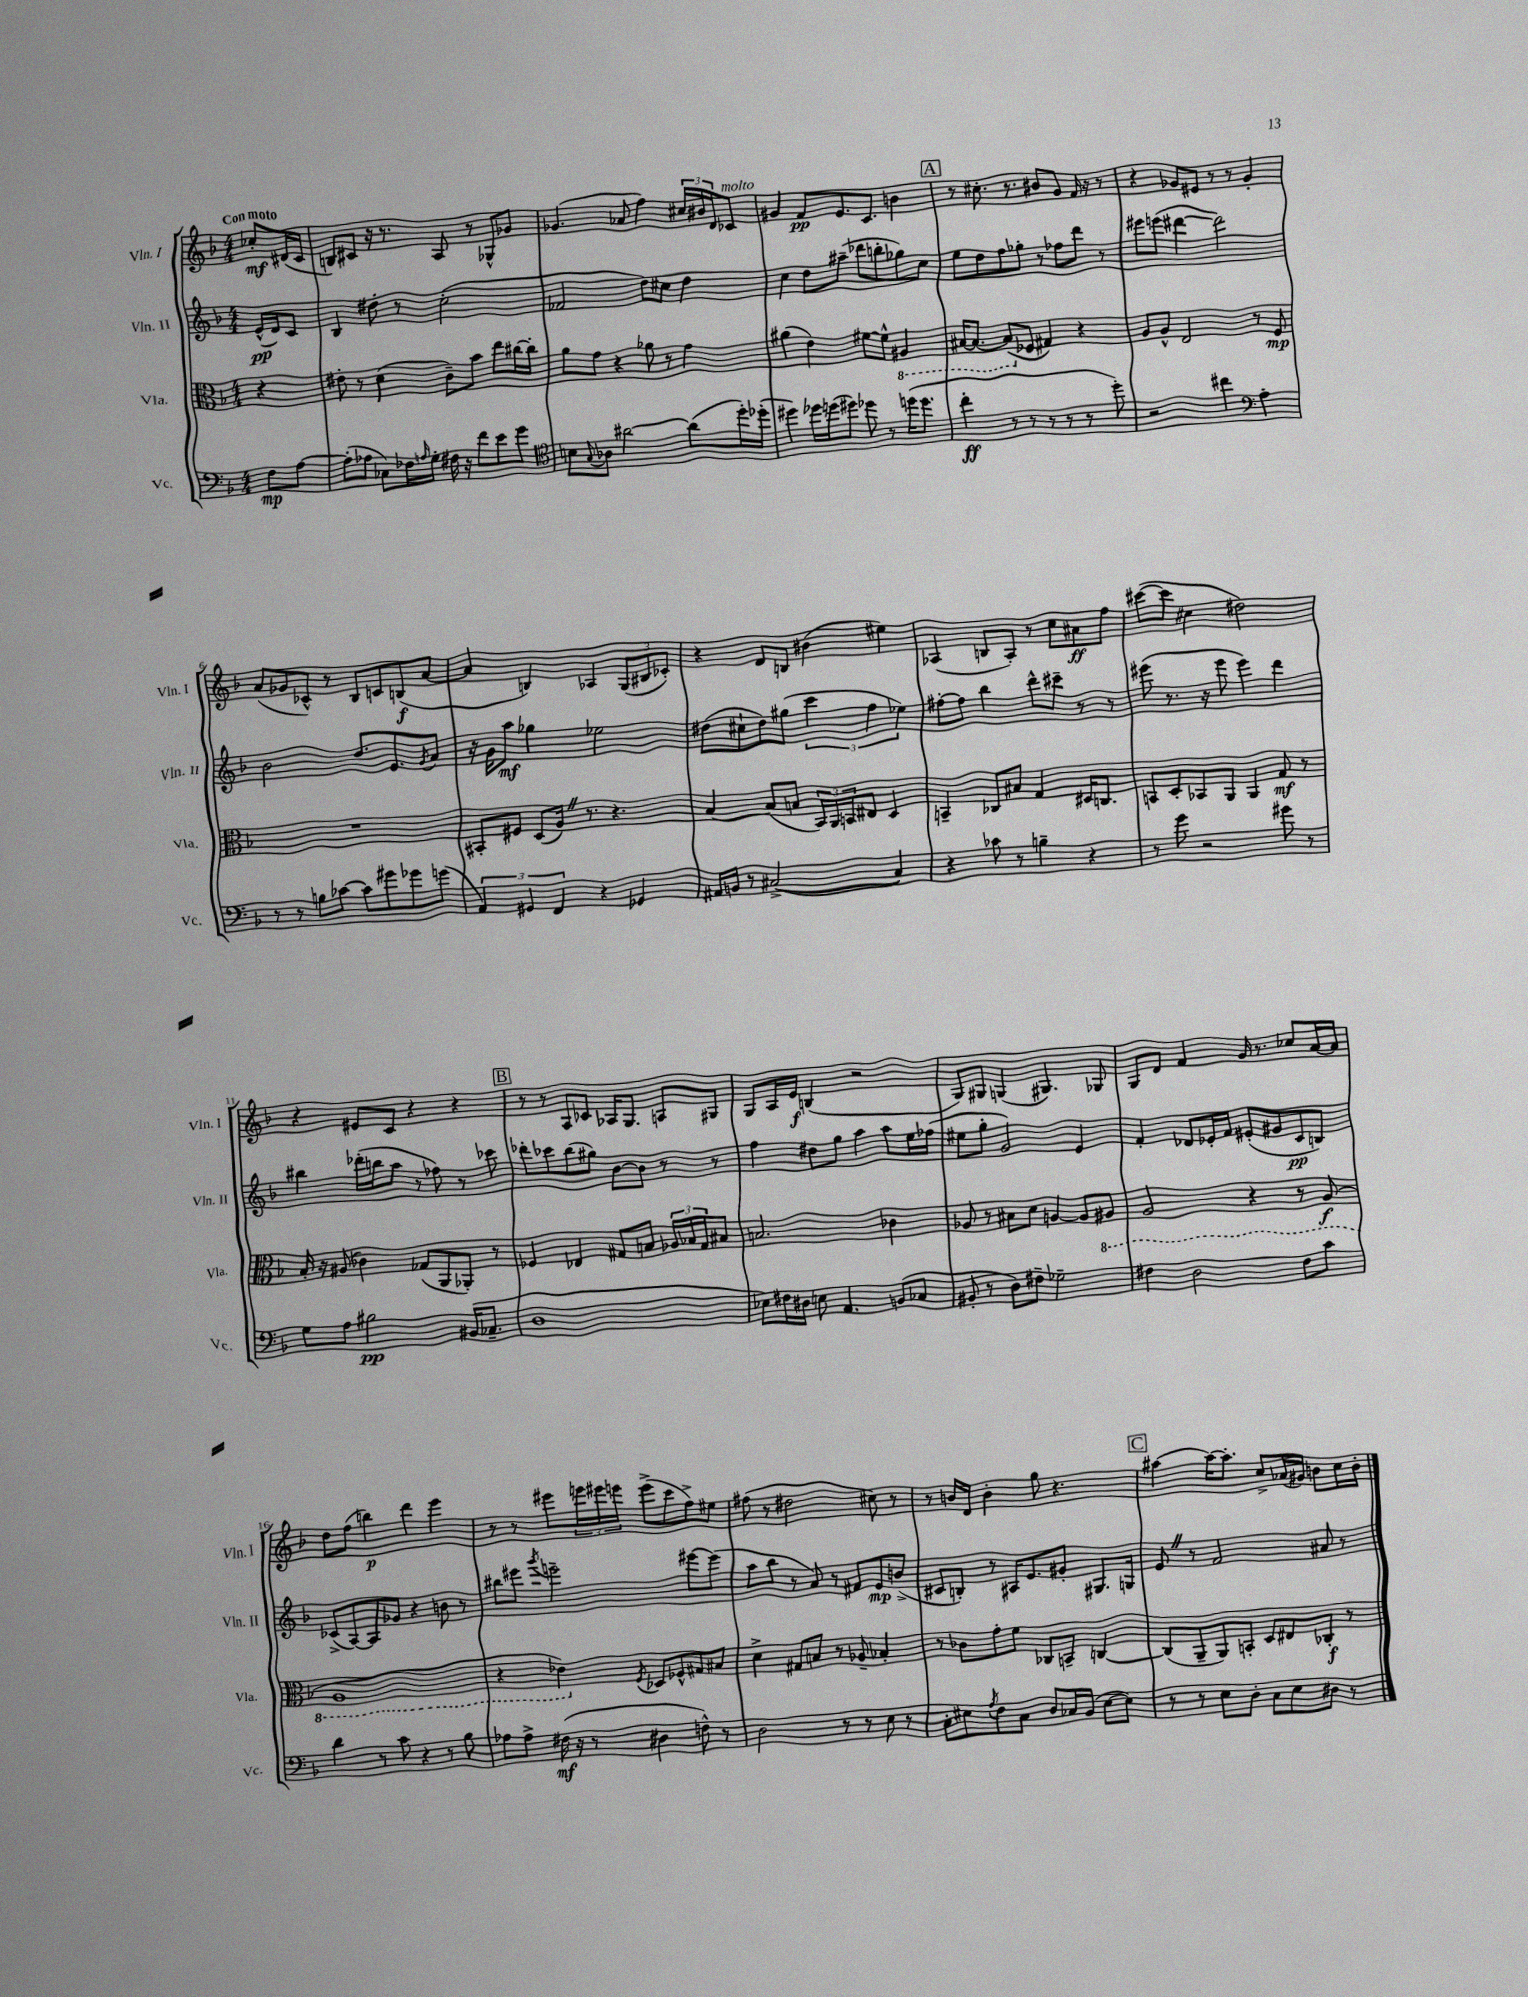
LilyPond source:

<<
\new StaffGroup <<
\new Staff = "s0" \with { instrumentName = "Vln. I" shortInstrumentName = "Vln. I" } {
    \clef treble \key f \major \numericTimeSignature \time 4/4 \partial 4 \tempo "Con moto"
    ces''8-.\mf dis'16( c'16 |
    b8) cis'8 r16 r8. a8 r8 ges8-^ ges'8 |
    ges'4.( aes'8 f''4) \tuplet 3/2 { cis''16 bis'16 d'16 } ces'8^\markup { \italic "molto" } |
    gis'4 f'8\pp e'8. c'8. b'4 |
    \mark \markup { \box "A" } r8 cis''8.-. r8. bis'8 g'8 f'16 r16 r8 |
    r4 ges'8 eis'8 r8 r8 ges'4-. |
    a'8( ges'8 ces'8-^) r8 bes8 c'8 b8\f( a'8~ |
    a'4 b4) aes4 \tuplet 3/2 { g8( bis8 ces'8-.) } |
    r4 d'8 b8 bis'4( eis''4) |
    aes4( b8 aes8-.) r8 c''8 ais'8\ff f''8 |
    cis'''8~( cis'''8 cis''4 dis''2) |
    r4 eis'8 c'8 r4 r4 |
    \mark \markup { \box "B" } r8 r8 a8 ces'8 aes16 g8. a8 gis8 |
    g8 a16 e'16\f b4( r2 |
    g8) gis8 g4( gis4.) ges8 |
    g8 d'8 f'4 g'16 r8. ces''8 a'16~ a'16 |
    d''8 f''8( b''4\p) d'''4 e'''4 |
    r8 r8 eis'''8 \tuplet 3/2 { e'''16 eis'''16 e'''16 } e'''8->( c'''8 f''8->) eis''8 |
    fis''8( r8 dis''2 cis''8) r8 |
    r8 b'16 d'16 b'4-. g''8 r4. |
    \mark \markup { \box "C" } ais''4~ ais''16~ ais''8.-. c''8-> aes'16( gis'16) b'8 c''16 b'16-. \bar "|." |
}
\new Staff = "s1" \with { instrumentName = "Vln. II" shortInstrumentName = "Vln. II" } {
    \clef treble \key f \major \numericTimeSignature \time 4/4 \partial 4
    e'16-^\pp( d'16) c'8 |
    bes4 dis''8-. r8 c''2-.( |
    fes'2 d''8) cis''8 d''4 |
    c''4 d''8 ais''8--( des'''8 b''8-. ges''8) c''8 |
    \mark \markup { \box "A" } e''8 d''8 f''8 ges''8-. r8 fes''8 d'''8 r8 |
    eis'''8 e'''8( dis'''4~ dis'''2) |
    bes'2 d''8. e'8. \acciaccatura { g'8 } a'8 |
    r16 g'16 a''8\mf ges''4 ees''2 |
    dis''8( cis''8-! dis''8) gis''8( \tuplet 3/2 { c'''4 f''4 ees''4) } |
    fis''8~-. fis''8 bes''4 d'''8-^ cis'''8-- r8 r8 |
    eis'''8( r8. r16 eis'''8 eis'''4) d'''4 |
    bis''4 des'''16-.( b''16 a''8 r8 fes''8) r8 ces'''8 |
    \mark \markup { \box "B" } des'''8-. ces'''8 bes''8( gis''8) bes'8~ bes'8 r8 r8 |
    f''4 dis''8 g''8 a''4 a''8 e''16 fes''16( |
    eis''8 g''8-. g'2) e'4 |
    f'4-. des'8 ees'16-. f'16 eis'8-.( gis'8 c'8\pp b8) |
    ces'8->( a8~) a8 ges'8 r4 b'8 r8 |
    bis''8 eis'''8 \acciaccatura { g'''8 } e'''2-- eis'''8~ eis'''8( |
    a''8 bes''8 r8 a'8) r8 fis'8 e'8\mp b'8->( |
    cis'8 b8-.) r8 ais16 e'8. gis'8-. gis8. g16 |
    \mark \markup { \box "C" } e'8 \once \override BreathingSign.text = \markup { \musicglyph "scripts.caesura.straight" } \breathe r8 f'2 ais'8 r8 \bar "|." |
}
\new Staff = "s2" \with { instrumentName = "Vla." shortInstrumentName = "Vla." } {
    \clef alto \key f \major \numericTimeSignature \time 4/4 \partial 4
    r4 |
    eis'8-. r8 d'4( c'8--) bes'8 e''8 cis''16~ cis''16-. |
    a'8 g'8 r4 aes'8 r8 g'4 |
    ais'4( e'4) fis'8~ fis'8-^ \ottava #-1 ais,4 |
    \mark \markup { \box "A" } bis,16~ bis,8.~ bis,8( \ottava #0 fes8 gis4) r4 |
    a8 a8-^ e2 r8 f8\mp |
    R1 |
    bis,8-. fis8 d8( a16) \once \override BreathingSign.text = \markup { \musicglyph "scripts.caesura.straight" } \breathe r8. r4. |
    bes4~ bes8( b8 \tuplet 3/2 { bes,16) a,16 b,16 } eis8 d4 |
    b,4-- ces8 bis8 g4 dis16 c8. |
    b,8 d8-. bes,8 a,8 a,4 g8\mf r8 |
    bes16-. r16 ais8( ces'4) ges8( a,8 aes,8-.) r8 |
    \mark \markup { \box "B" } fes4 ees4 gis8 b8 \tuplet 3/2 { aes16 bes16 gis16 } bis8 |
    b2. ces'4 |
    aes8 r8 bis8 d'8 a4~ a8 \ottava #-1 ais,8 |
    a,2 r4 r8 a,8\f( |
    a,1 |
    r4 ees4) \ottava #0 \acciaccatura { f8 } des8 fes8-^ gis8 bis8 |
    d'4-> gis8 b8 r8 aes8-- bes4-. |
    r8 ces'8 g'8-. f'8 ces8 b,8-- c4~ |
    \mark \markup { \box "C" } c8( a,8-- a,8) b,8-. d8 eis8 ces8-.\f r8 \bar "|." |
}
\new Staff = "s3" \with { instrumentName = "Vc." shortInstrumentName = "Vc." } {
    \clef bass \key f \major \numericTimeSignature \time 4/4 \partial 4
    f8\mp a8~ |
    a8-.( aes8 ces8) fes16 \grace { a16 } g16-. fis16 r16 f'8 e'8 g'8 |
    \clef tenor b8 \appoggiatura { g8 } aes8 ais'2~ ais'8( d''16-.) des''16-.( |
    dis''4) des''16 d''16( dis''8) des''8 r8 d''16( d''8. |
    \mark \markup { \box "A" } c''4-.\ff r8 r8 r8 r8 r8 d''8-.) |
    r2 cis''4 \clef bass a4-. |
    r8 r8 b8 ces'8~ ces'8 gis'8 ges'8 g'8( |
    \tuplet 3/2 { a,4) gis,4 f,4 } r4 ges,4 |
    ais,16 b,16 r8 cis2~->( cis4) |
    r4 ces'8 r8 b4-- r4 |
    r8 g'8 r2 gis'8 r8 |
    g8 a8 bis2\pp bis,16( ces8.-- |
    \mark \markup { \box "B" } d1 |
    ees8) fis16 dis16 e8 a,4. b,8( ces8 |
    bis,8-. r8 d8) fis8-- ges2-- |
    fis4 d2 fis8 c'8 |
    d'4 r8 c'8 r4 r8 bes8 |
    aes8 aes8-> fis16\mf( r16 r8 dis4 f8-^) r8 |
    d2 r8 r8 e8 r8 |
    c8-. eis8 \acciaccatura { a8 } f8 c8 d8 ces16 bes,16( eis8~ eis8) |
    \mark \markup { \box "C" } r8 r8 e8 d8-. c8 e8 dis8 r8 \bar "|." |
}
>>
>>
